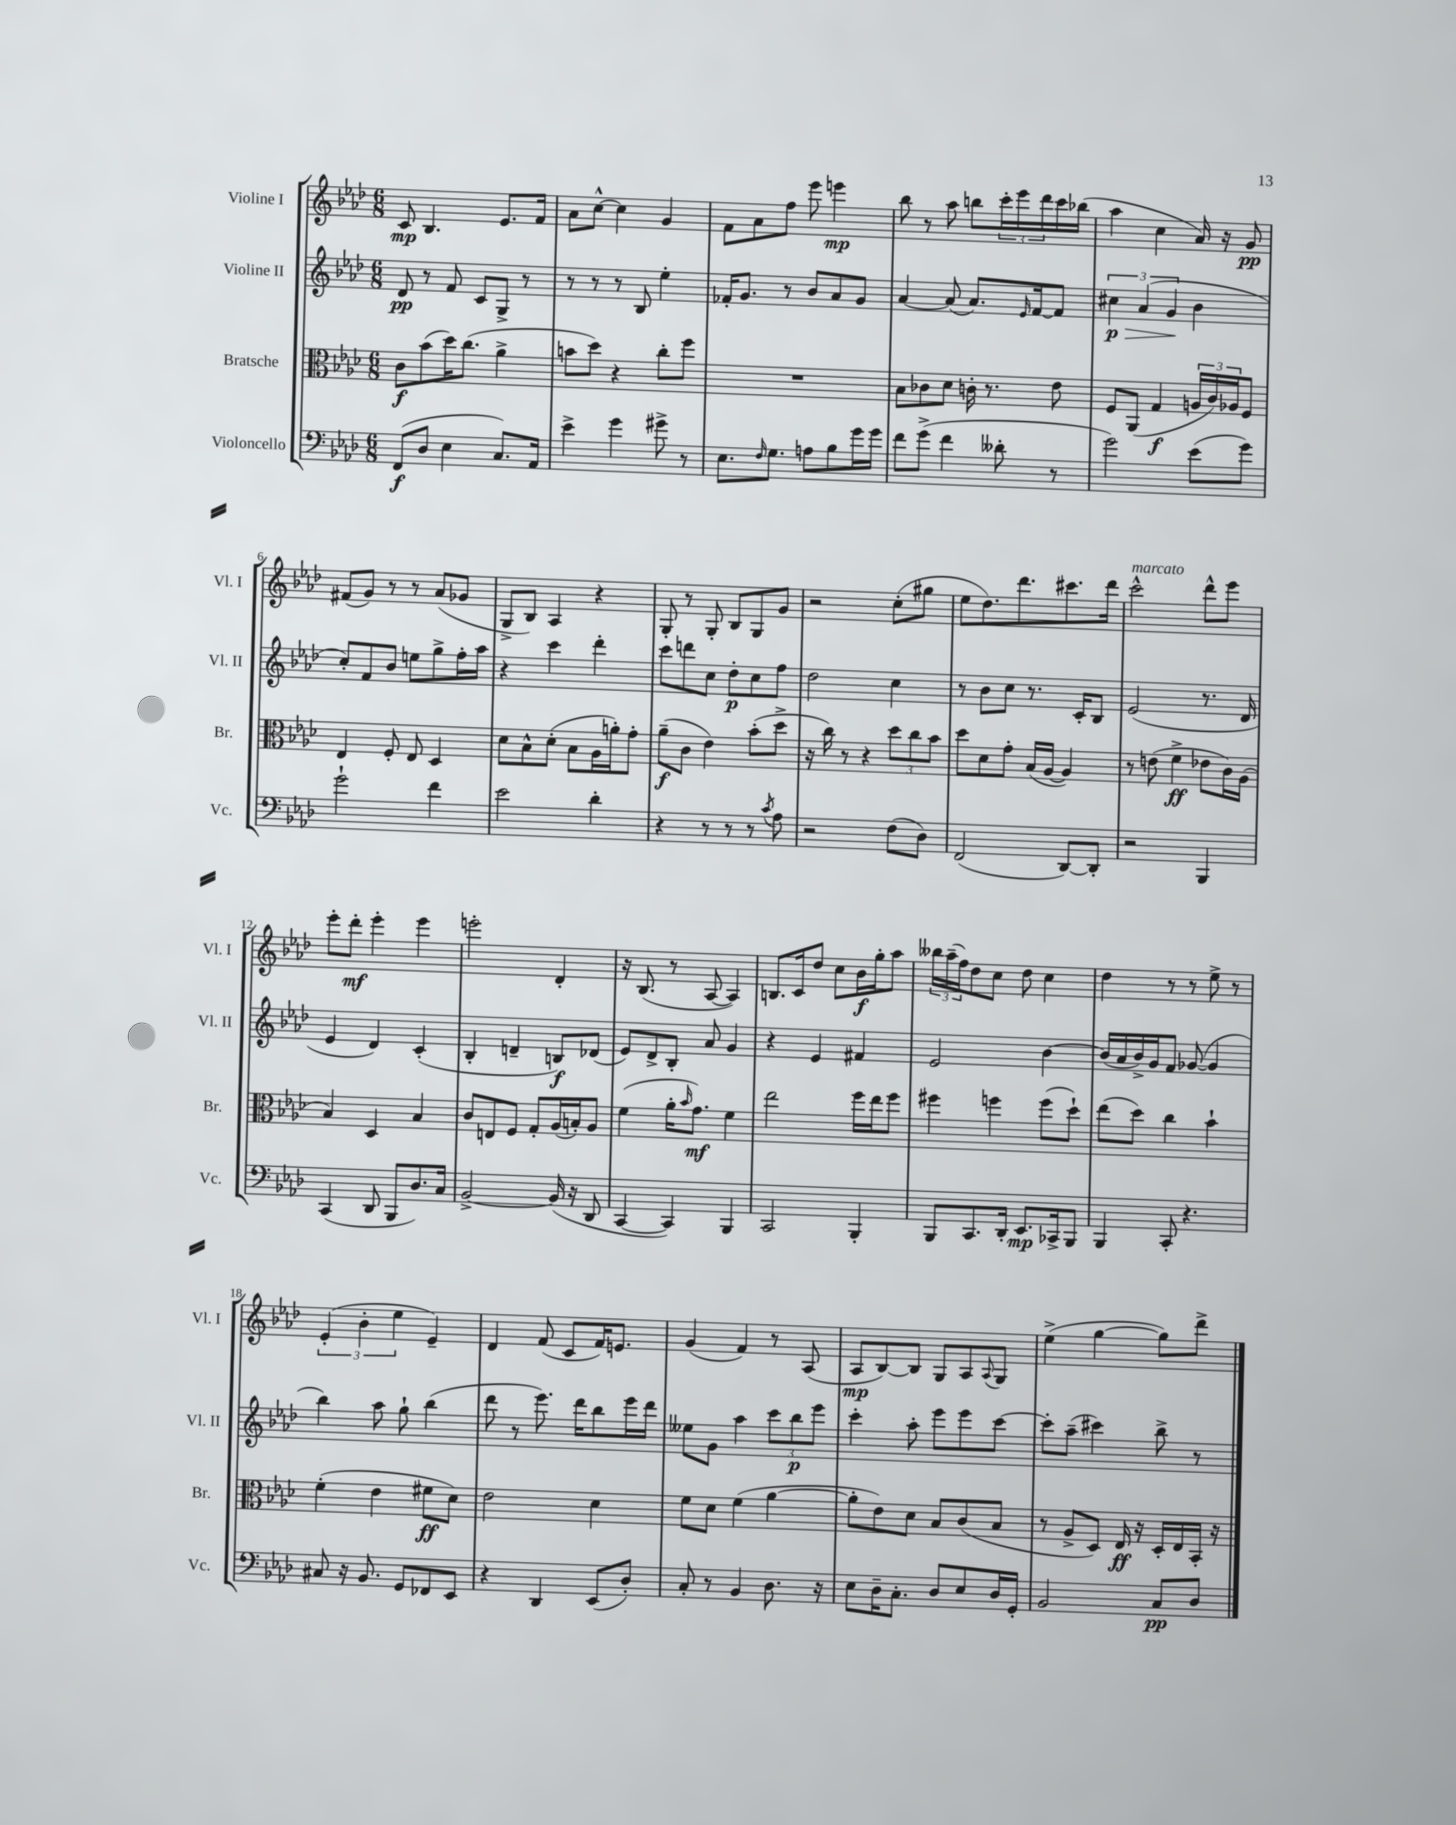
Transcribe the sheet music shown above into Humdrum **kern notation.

**kern	**kern	**kern	**kern
*staff4	*staff3	*staff2	*staff1
*clefF4	*clefC3	*clefG2	*clefG2
*k[b-e-a-d-]	*k[b-e-a-d-]	*k[b-e-a-d-]	*k[b-e-a-d-]
*M6/8	*M6/8	*M6/8	*M6/8
(8FF/L	8c\L	8d-/	8c/
8D-/J	(8b-\	8r	4.B-/
4E-\	16dd-\K)	8f/	.
.	(8.cc\J	.	.
.	.	8c/L	.
8.C/L)	4a-^\	8G^/J	8.e-/L
.	.	8r	.
16AA-/Jk	.	.	16f/Jk
=	=	=	=
4e-^\	8b\L	8r	8a-\L
.	8dd-\J)	8r	[8cc^^\J
4g\	4r	8r	4cc\]
.	.	8B-/	.
8g#^\	8cc'\L	4ee-'\	4g/
8r	8ff\J	.	.
=	=	=	=
8.E-\L	2.r	16f-'/LK	8f\L
.	.	8.g/J	.
.	.	.	8a-\
16qqF/	.	.	.
8.G\J	.	.	.
.	.	8r	8ff\J
8A\L	.	8b-/L	8eee-\
8B-\	.	8a-/	4eee\
16g\L	.	8g/J	.
16g\JJ	.	.	.
=	=	=	=
8f\L	8B-\L	[4a-/	8bb-\
(8g^\J	8c-\	.	8r
4f\	8d-\J	(8a-/]	8aa-\
.	16c'\	8.a-/L)	8bb\L
.	8.r	.	.
8d--'\	.	.	24ccc'\L
.	.	.	24eee-\
.	.	16qqe-/	.
.	.	[16f/k	.
.	.	.	24ddd-\
8r	8e-\	8f/]J	16ccc\
.	.	.	(16bb-\JJ
=	=	=	=
2g\)	8F/L	6cc#\	4aa-\
.	(8AA-/J	.	.
.	.	(6a-/	.
.	4G/	.	4cc\
.	.	6g/	.
(8e-\L	24A/LL	4b-\	16a-/)
.	24c/)	.	.
.	.	.	16r
.	24A-/J	.	.
8g\J)	8F/J	.	8g/
=	=	=	=
2g`\	4E-/	8cc'/L)	(8f#/L
.	.	8f/	8g/J)
.	8F'/	8b-/J	8r
.	8E-/	8ee\L	8r
4f\	4D-/	8gg^\	(8a-/L
.	.	16ff'\L	8g-/J
.	.	16aa-\JJ	.
=	=	=	=
2e-\	8d-\L	4r	8G^/L
.	8B-^^\	.	8B-/J)
.	(8d-'\J	4ccc\	4A-/
.	8B-\L	.	.
4d-'\	16A-\L	4ddd-'\	4r
.	16a'\J)	.	.
.	8g'\J	.	.
=	=	=	=
4r	(8a-~\L	8ccc\L	8G'/
.	8c\J	8ddd\	8r
8r	4e-\)	8cc\J	8G'/
8r	.	8dd-'\L	8B-/L
8r	(8b-'\L	8cc\	8G/
8qc/	.	.	.
8A-\	8dd-^\J	8ff\J	8g/J
=	=	=	=
2r	16r	2dd-\	2r
.	16cc\)	.	.
.	8r	.	.
.	4r	.	.
(8F\L	12dd-\L	4cc\	(8cc'\L
.	12cc\	.	.
8D-\J)	.	.	8gg#\J
.	12b-\J	.	.
=	=	=	=
(2FF/	8dd-\L	8r	8ee-\L
.	8d-\	8b-\L	8.dd-\)
.	8g'\J	8cc\J	.
.	.	.	8.ddd-\
.	(16B-/LL	8.r	.
.	[16A-/JJ	.	.
[8DD-/L)	4A-/])	.	8.ccc#\
.	.	16c'/LK	.
8DD-'/]J	.	8B-/J	.
.	.	.	16ddd-\Jk
=	=	=	=
2r	8r	(2e-/	2ccc^^\
.	(8e\	.	.
.	4f^\	.	.
4BBB-/	8e-\L	8.r	8ddd-^^\L
.	16c\L)	.	8eee-\J
.	(16A-\JJ	16d-/	.
=	=	=	=
(4CC/	4B-/)	4e-/	8eee-'\L
.	.	.	8ddd-'\J
8DD-/	4D-/	4d-/)	4eee-'\
8BBB-/L	.	.	.
8.D-/)	4B-/	(4c'/	4eee-\
16C/Jk	.	.	.
=	=	=	=
[2BB-^/	8c/L	4B-'/	2eee'\
.	8E/	.	.
.	8F/J	4d~/	.
.	8G'/L	.	.
(16BB-/]	(16A-/L	8B/L)	4d-'/
16r	16B'/J)	.	.
8DD-/	8A-/J	(8d-/J	.
=	=	=	=
[4CC/	(4f\	8e-/L)	16r
.	.	.	(8.B-/
.	.	8d-^/	.
4CC/])	16a-'\LK	8B-'/J	8r
.	16qqb-/	.	.
.	8.g\J)	.	.
.	.	8a-/	[8A-/
4BBB-/	4f\	4g/	4A-/])
=	=	=	=
2CC/	2ee-\	4r	8.B/L
.	.	.	16c/k
.	.	4e-/	8dd-/J
.	.	.	8cc\L
4BBB-'/	16ff\LL	4f#/	16b-\L
.	16ee-\J	.	16gg'\J
.	8ff\J	.	8aa-\J
=	=	=	=
8BBB-/L	4ff#\	2e-/	24bb--\LL
.	.	.	(24aa-~\
.	.	.	24ff\J)
8.CC/	.	.	8dd-\
.	4ff\	.	8cc\J
16DD-'/Jk	.	.	.
8.EE-/L	.	.	8dd-\
.	(8ff\L	[4b-\	4cc\
16CC-^/k	.	.	.
8BBB-/J	8dd-`\J)	.	.
=	=	=	=
4BBB-/	(8ee-\L	(16b-/]LL	4dd-\
.	.	16a-/	.
.	8dd-\J)	16b-^/)	.
.	.	16g/J	.
8CC'/	4cc\	8f/J	8r
4.r	.	([8g-/	8r
.	4b-`\	4g-/]	8ee-^\
.	.	.	8r
=	=	=	=
8C#/	(4f'\	4bb-\)	(6e-'/
16r	.	.	.
.	.	.	6b-'\
8.BB-/	.	.	.
.	4e-\	8aa-\	.
.	.	.	6ee-\
8GG/L	.	8gg`\	.
8FF-/	8f#\L	(4bb-\	4e-~/)
8EE-/J	8d-\J)	.	.
=	=	=	=
4r	2e-\	8ddd-\	4d-/
.	.	8r	.
4DD-/	.	8.eee-\)	(8f/
.	.	.	8c/L
.	.	16ddd-\LK	.
(8EE-/L	4d-\	8bb-\	16f/K)
.	.	.	8.e/J
8D-'/J)	.	16eee-\L	.
.	.	16ddd-\JJ	.
=	=	=	=
8C'/	8f\L	8ee--\L	(4g/
8r	8d-\J	8g\J	.
4BB-/	(4f\	4aa-\	4f/)
8.D-\	[4a-\	12ccc\L	8r
.	.	12bb-\	.
.	.	.	(8A-/
.	.	12eee-\J	.
16r	.	.	.
=	=	=	=
8E-\L	8a-'\]L	4ccc'\	8A-/L
16D-~\K	8e-\)	.	[8B-/)
8.C'\J	.	.	.
.	8d-\J	8aa-'\	8B-/]J
8D-/L	8B-/L	8eee-\L	8G/L
8E-/	(8c/	8eee-\	8A-/
.	.	.	8qqA-/
16D-/L	8B-/J	[8ccc\J	8G/J
16GG'/JJ	.	.	.
=	=	=	=
2BB-/	8r	8ccc'\]L	(4ee-^\
.	8A-^/L	(8aa-~\J	.
.	8D-/J)	4ccc#\)	[4gg\
.	16E-/	.	.
.	16r	.	.
8C/L	16D-'/LL	8bb-^\	8gg\]L)
.	16E-/	.	.
8D-/J	16BB-'/JJ	8r	8ddd-^\J
.	16r	.	.
==	==	==	==
*-	*-	*-	*-
